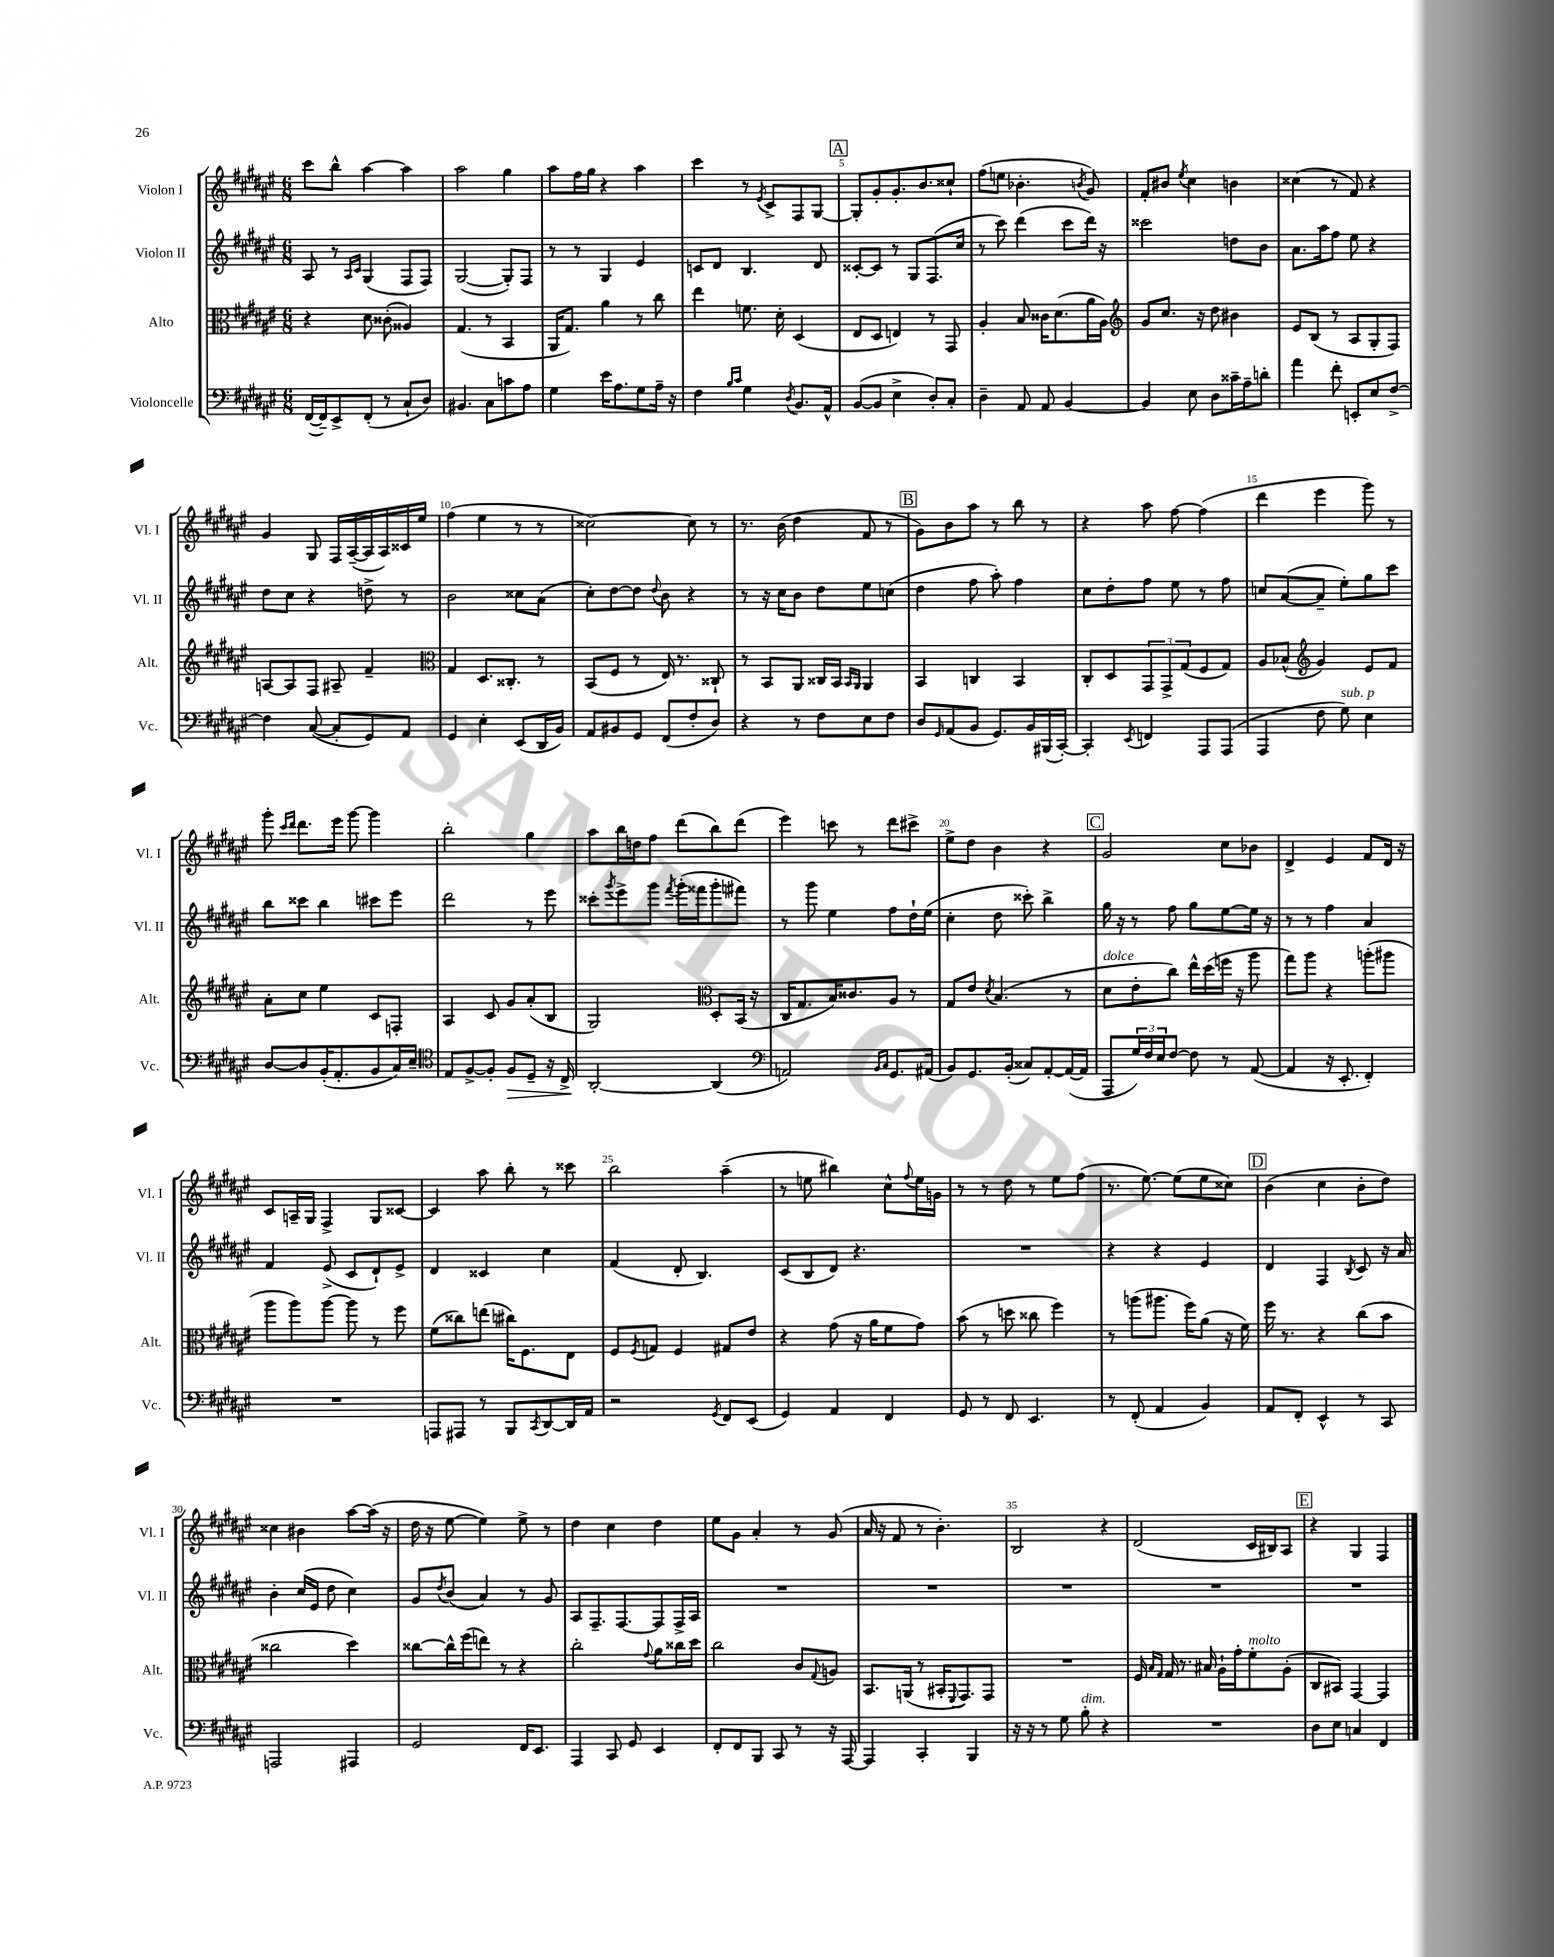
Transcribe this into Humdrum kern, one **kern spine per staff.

**kern	**kern	**kern	**kern
*staff4	*staff3	*staff2	*staff1
*clefF4	*clefC3	*clefG2	*clefG2
*k[f#c#g#d#a#e#]	*k[f#c#g#d#a#e#]	*k[f#c#g#d#a#e#]	*k[f#c#g#d#a#e#]
*M6/8	*M6/8	*M6/8	*M6/8
([16FF#	4r	8A#	8ccc#
16FF#~])	.	.	.
8EE#^	.	8r	8bb^^
.	.	16qqA#	.
.	.	16qqc#	.
(8FF#'	8d#	(4G#	[4aa#
8r	(8c##'	.	.
8C#`	4A##)	8F#	4aa#]
8D#)	.	8F#)	.
=	=	=	=
4.BB#	(4.G#	([2G#	2aa#
8C#	8r	.	.
8c	4BB	8G#'])	4gg#
8A#	.	8F#	.
=	=	=	=
4G#	16AA#	8r	8aa#
.	8.G#)	.	.
.	.	8r	16ff#
.	.	.	16gg#
16e#	4a#	4G#	4r
8.A#	.	.	.
8G#	8r	4e#	4aa#
16A#~	8cc#	.	.
16r	.	.	.
=	=	=	=
4F#	4ee#	8c	4ccc#
.	.	8d#	.
16qqB	.	.	.
16qqc#	.	.	.
4G#	8.f	4.B	8r
.	.	.	8qe#
.	.	.	8c#^
.	16d#'	.	.
8qD#	.	.	.
8.BB	(4D#	.	8F#
.	.	8d#	[8G#
16AA#^^	.	.	.
=	=	=	=
([8BB	8E#	[8c##'	8G#']
8BB]	8D#	8c##]	8g#'
4E#^	4E)	8r	8.g#'
.	.	8G#	.
.	.	.	8.b
8D#')	8r	(8.F#	.
8C#'	8GG#	.	8cc##`
.	.	16cc#	.
=	=	=	=
4D#~	4A#'	8r	(8ff#
.	.	8ccc#)	8ee
8AA#	8B	(4ddd#	4.b-'
8AA#	16c##	.	.
.	(8.d#	.	.
[4BB	.	8ccc#	.
.	.	.	8qb
.	16a#	16ddd#)	8g#)
.	16A#)	16r	.
=	=	=	=
*	*clefG2	*	*
4BB]	8g#	2ccc##	8f#'
.	8.cc#	.	8b#
.	.	.	8qee#
8E#	.	.	4cc#
.	16r	.	.
8D#	8dd#	.	.
16c##~	4b#	8dd	4b
16A#~	.	.	.
8d'	.	8b	.
=	=	=	=
4a#	8e#	8.a#	(4cc##
.	(8B	.	.
.	.	16aa#	.
8f#'	8r	8ff#	8r
8EE'	8A#	8ee#	8f#)
8E#	8G#'	4r	4r
[8F#^	8F#)	.	.
=	=	=	=
4F#]	[8A	8dd#	4g#
.	8A]	8cc#	.
([8C#	8F#	4r	8G#
8C#']	8A#~	.	16F#
.	.	.	([16A#~
8GG#)	4f#~	8dd^	16A#]
.	.	.	16A#)
8AA#	.	8r	16c##
.	.	.	16ee#
=	=	=	=
*	*clefC3	*	*
4GG#	4G#	2b	(4ff#
4E#'	8.D#	.	4ee#
.	8.C##'	.	.
(8EE#	.	8cc##	8r
16DD#	8r	(8a#	8r
16BB)	.	.	.
=	=	=	=
8AA#	(8BB	8cc#')	[2cc##)
8BB#	8F#	[8dd#	.
8GG#	8r	8dd#]	.
.	.	8qqdd#	.
(8FF#	16E#)	8b	.
.	8.r	.	.
8F#'	.	4r	8cc##]
8D#)	8C##`	.	8r
=	=	=	=
4r	8r	8r	8.r
.	8BB	16r	.
.	.	16cc#	(16b
8r	8AA#	8b	4dd#
8F#	16C##	8dd#	.
.	16BB	.	.
.	16qqBB	.	.
.	16qqAA#	.	.
8E#	4AA#	8ee#	8f#
8F#	.	(8cc	8r
=	=	=	=
8D#	4BB	4dd#	8g#)
16qqGG#	.	.	.
(8AA#	.	.	8b
8BB	4C	8ff#	8aa#
8.GG#)	.	8aa#')	8r
.	4BB	4ff#	8bb
16BB	.	.	.
(16BBB#	.	.	8r
[16CC#')	.	.	.
=	=	=	=
4CC#']	8C#'	8cc#	4r
.	8D#	8dd#'	.
8qEE#	.	.	.
4FF	12GG#	8ff#	8aa#
.	12GG#^	.	.
.	.	8ee#	[8ff#
.	(12G#	.	.
8AAA#	8F#	8r	(4ff#]
(8AAA#	8G#)	8ff#	.
=	=	=	=
4AAA#	8A#	8cc	4ddd#
.	(8B-^^	([8a#	.
*	*clefG2	*	*
8F#	4g#)	8a#~]	4eee#
8G#)	.	8ee#')	.
4E#	8e#	8gg#	8ggg#)
.	8f#	8ccc#	8r
=	=	=	=
[8D#	8a#'	8bb	8ggg#'
.	.	.	16qqccc#
.	.	.	16qqddd#
8D#]	8cc#	8ccc##	8.ddd#
(16BB'	4ee#	4bb	.
8.AA#'	.	.	16eee#
.	.	.	[8ggg#
8BB	8c#	8ccc#	4ggg#]
16C#)	8F'	8eee#	.
16E#~	.	.	.
=	=	=	=
*clefC4	*	*	*
8E#	4A#	2ddd#	2bb'
[8F#^	.	.	.
8F#']	8c#	.	.
8F#	8g#	.	.
8D#~	(8a#'	8r	4gg#
16r	8B	8eee#	.
16C#^	.	.	.
=	=	=	=
[2AA#'	2G#)	8ccc##'	8aa#
.	.	8qggg#	.
.	.	8eee#^	16bb
.	.	.	16dd
.	.	8ggg#	8ff#
.	.	8qfff#	.
.	.	(16ggg#'	(8ddd#
.	.	16fff##	.
*	*clefC3	*	*
(4AA#]	8D#'	8ggg#'	8bb)
.	(16BB	8fff#)	(8ddd#
.	16r	.	.
=	=	=	=
*clefF4	*	*	*
2AA)	16C#	8r	4eee#)
.	8.G#	.	.
.	.	8ggg#	.
.	16B)	4ee#	8ccc
.	8.c##	.	.
.	.	.	8r
16qqBB	.	.	.
16qqC#	.	.	.
8.GG#	8A#	8ff#	8ddd#
.	8r	16dd#`	8ccc#^
(16AA#	.	(16ee#	.
=	=	=	=
8BB)	8G#	4cc#'	8ee#^
8.GG#	8e#	.	8dd#
.	8qd#	.	.
.	(4.B	8dd#	4b
(16BB'	.	.	.
8C##)	.	8ccc##')	.
[8AA#'	.	4bb^	4r
(16AA#_	8r	.	.
16AA#]	.	.	.
=	=	=	=
8AAA#	8d#	16gg#	2g#
.	.	16r	.
24G#)	8e#'	8r	.
24F#	.	.	.
24E#	.	.	.
[8F#	8cc#)	8ff#	.
8F#]	16ee#^^	8gg#	.
.	(16dd#	.	.
8r	16ff	[8ee#	8cc#
.	16r	.	.
([8AA#	8aa#	16ee#]	8b-
.	.	16r	.
=	=	=	=
4AA#]	8gg#)	8r	4d#^
.	8aa#	8r	.
16r	4r	4ff#	4e#
8.EE#'	.	.	.
4FF#')	(8aa'	4a#	8f#
.	8aa#	.	16d#
.	.	.	16r
=	=	=	=
2.r	8aa#	4f#	8c#
.	8aa#)	.	16A~
.	.	.	16G#
.	[8aa#	(8e#^	4F#^
.	8aa#]	8c#	.
.	8r	8d#`)	8G#
.	8ff#	8e#^	[8c##
=	=	=	=
8AAA	(8f#	4d#	4c##]
8AAA#	8cc##)	.	.
8r	(8ee	4c##	8aa#
8BBB	16cc#)	.	8bb'
.	8.F#	.	.
8qCC#	.	.	.
[8DD#	.	4cc#	8r
16DD#]	8E#	.	8ccc##
16AA#	.	.	.
=	=	=	=
2r	8F#	(4f#	2bb
.	8qF#	.	.
.	8G	.	.
.	4F#	8d#'	.
.	.	4.B)	.
8qGG#	.	.	.
8FF#	8G#	.	(4aa#~
(8EE#	8e#	.	.
=	=	=	=
4GG#)	4r	(8c#	8r
.	.	8B	8ee
4AA#	(8g#	8d#)	4bb#)
.	16r	4.r	.
.	16a#	.	.
4FF#	8f#	.	8cc#^^
.	.	.	8qqff#
.	8g#)	.	16ee
.	.	.	16g
=	=	=	=
8GG#	(8b	2.r	8r
8r	8r	.	8r
8FF#	8dd	.	8dd#
4.EE#	8cc##	.	8r
.	4ff#)	.	8ee#
.	.	.	(8ff#
=	=	=	=
8r	8r	4r	8.r
(8FF#'	(8aa	.	.
.	.	.	[8.ee#)
4AA#	8.aa#	4r	.
.	.	.	(8ee#]
.	16ff#)	.	.
4BB)	(8a#	4e#	8ee#
.	16r	.	8cc##)
.	16f#)	.	.
=	=	=	=
8AA#	16ff#	4d#	(4b
.	8.r	.	.
8FF#'	.	.	.
4EE#^^	4r	4F#	4cc#
.	.	8qB	.
8r	(8cc#	8c#	8b'
8CC#	8b	16r	8dd#)
.	.	16a#	.
=	=	=	=
2AAA	2cc##	4b'	4cc##
.	.	(16cc#	4b#
.	.	16e#	.
.	.	8dd#	.
4AAA#	4dd#)	4cc#)	[8aa#
.	.	.	(16aa#]
.	.	.	16r
=	=	=	=
2GG#	[8cc##	8g#	16dd#
.	.	.	16r
.	.	8qdd#	.
.	16cc##^^]	(8b	[8ee#
.	(16ff#	.	.
.	8ee)	4a#)	4ee#])
.	8r	.	.
16FF#	4r	8r	8ee#^
8.EE#	.	.	.
.	.	8g#	8r
=	=	=	=
4AAA#	2cc#'	8A#	4dd#
.	.	8.F#~	.
8CC#	.	.	4cc#
.	.	[8.F#	.
8GG#	.	.	.
.	8qqg#	.	.
4EE#	8a#	8F#]	4dd#
.	16cc##	16F#^	.
.	16dd#	16A#	.
=	=	=	=
8FF#'	2cc#	2.r	8ee#
8FF#	.	.	8g#
8BBB	.	.	4a#'
8CC#	.	.	.
8r	8c#	.	8r
.	8qqG#	.	.
16r	8A	.	(8g#
[16AAA#	.	.	.
=	=	=	=
4AAA#]	8.BB	2.r	16a#
.	.	.	16r
.	.	.	8f#
.	(16AA	.	.
4CC#'	8r	.	8r
.	16BB#'	.	4.b')
.	8qqFF#	.	.
.	8.GG#)	.	.
4BBB	.	.	.
.	8GG#	.	.
=	=	=	=
16r	2.r	2.r	2B
16r	.	.	.
8r	.	.	.
8G#	.	.	.
8B'	.	.	.
4r	.	.	4r
=	=	=	=
2.r	16F#	2.r	(2d#
.	16qqB	.	.
.	16qqG#	.	.
.	16G#	.	.
.	8.r	.	.
.	16B#	.	.
.	16A#`	.	.
.	16g#'	.	.
.	8f#'	.	16c#
.	.	.	16B#)
.	(8A#'	.	8A#
=	=	=	=
8D#	8C#	2.r	4r
8E#	8BB#)	.	.
4C	[4GG#	.	4G#
4FF#	4GG#]	.	4F#
==	==	==	==
*-	*-	*-	*-
